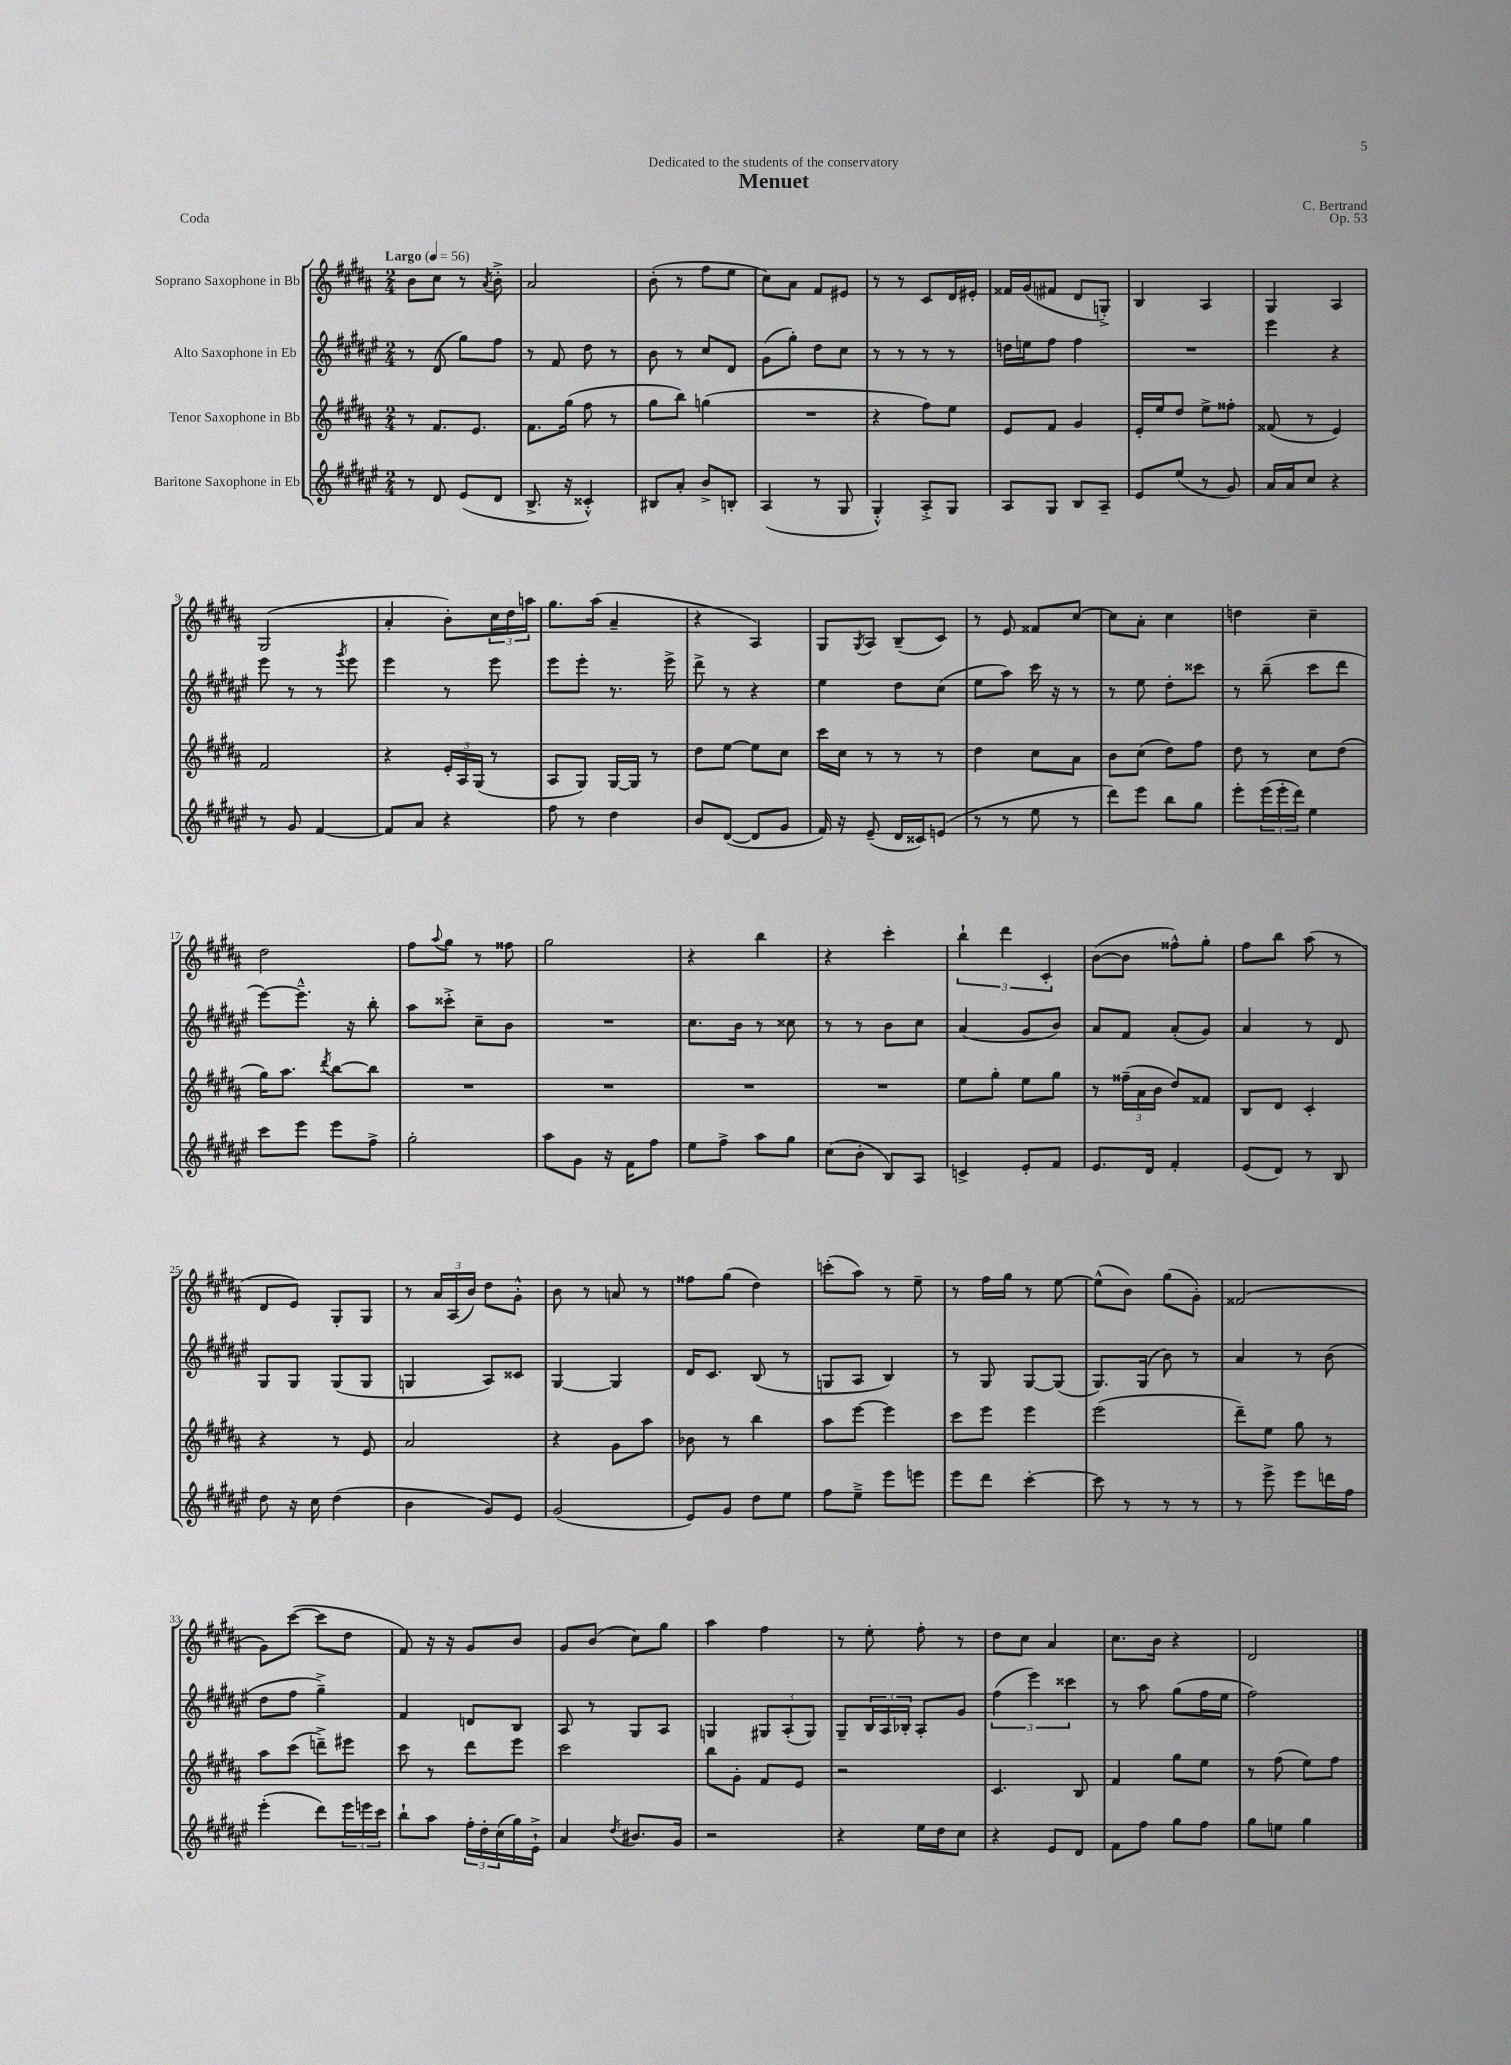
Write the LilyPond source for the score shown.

\header { title = "Menuet" composer = "C. Bertrand" dedication = "Dedicated to the students of the conservatory" opus = "Op. 53" piece = "Coda" }
<<
\new StaffGroup <<
\new Staff = "s0" \with { instrumentName = "Soprano Saxophone in Bb" } {
    \clef treble \key b \major \numericTimeSignature \time 2/4 \tempo "Largo" 4 = 56
    b'8 cis''8 r8 \acciaccatura { ais'8 } b'8-.-> |
    ais'2 |
    b'8-.( r8 fis''8 e''8 |
    cis''8) ais'8 fis'8 eis'8 |
    r8 r8 cis'8 dis'16 eis'16-. |
    fisis'16 gis'16( fis'8 dis'8 g8-.->) |
    b4 ais4 |
    gis4 ais4 |
    gis2( |
    ais'4-. b'8-.) \tuplet 3/2 { cis''16 dis''16 a''16 } |
    gis''8. ais''16( ais'4-- |
    r4 ais4) |
    gis8 \acciaccatura { gis8 } ais8 b8--( cis'8) |
    r8 e'8 fisis'8 cis''8~ |
    cis''8 ais'8-. cis''4 |
    d''4 cis''4-- |
    dis''2 |
    fis''8 \appoggiatura { ais''8 } gis''8 r8 fisis''8 |
    gis''2 |
    r4 b''4 |
    r4 cis'''4-. |
    \tuplet 3/2 { b''4-! dis'''4 cis'4-. } |
    b'8~( b'8 fisis''8-^) gis''8-. |
    fis''8 b''8 ais''8( r8 |
    dis'8 e'8) gis8-. gis8 |
    r8 \tuplet 3/2 { ais'16 ais16( b'16) } dis''8 gis'8-.-^ |
    b'8 r8 a'8 r8 |
    fisis''8 gis''8( dis''4) |
    c'''8-.( ais''8) r8 e''8-- |
    r8 fis''16 gis''16 r8 e''8~ |
    e''8-^( b'8) gis''8( gis'8-.) |
    fisis'2( |
    gis'8) cis'''8~( cis'''8 dis''8 |
    fis'8) r16 r16 gis'8 b'8 |
    gis'8 b'8( cis''8) gis''8 |
    ais''4 fis''4 |
    r8 e''8-. fis''8-. r8 |
    dis''8 cis''8 ais'4 |
    cis''8. b'16 r4 |
    dis'2 \bar "|." |
}
\new Staff = "s1" \with { instrumentName = "Alto Saxophone in Eb" } {
    \clef treble \key fis \major \numericTimeSignature \time 2/4
    r8 dis'8( gis''8) fis''8 |
    r8 fis'8 dis''8 r8 |
    b'8 r8 cis''8 dis'8 |
    gis'8( gis''8-.) dis''8 cis''8 |
    r8 r8 r8 r8 |
    d''16 e''16 fis''8 fis''4 |
    R2 |
    eis'''4 r4 |
    eis'''8 r8 r8 \acciaccatura { gis'''8 } eis'''8 |
    eis'''4 r8 eis'''8 |
    eis'''8 eis'''8-. r8. eis'''16-> |
    dis'''8-> r8 r4 |
    eis''4 dis''8 cis''8( |
    eis''8 ais''8) cis'''16 r16 r8 |
    r8 eis''8 dis''8-. cisis'''8 |
    r8 b''8--( cis'''8 dis'''8 |
    eis'''8~) eis'''8.---^ r16 b''8-. |
    ais''8 cisis'''8-.-> cis''8-- b'8 |
    R2 |
    cis''8. b'16 r8 cisis''8 |
    r8 r8 b'8 cis''8 |
    ais'4( gis'8 b'8) |
    ais'8 fis'8 ais'8-.( gis'8) |
    ais'4 r8 dis'8 |
    gis8 gis8 gis8( gis8 |
    g4 ais8) cisis'8 |
    gis4~ gis4 |
    dis'16 cis'8. b8( r8 |
    g8 ais8 b4) |
    r8 gis8 gis8~ gis8( |
    gis8.) gis16( b'8) r8 |
    ais'4 r8 b'8( |
    dis''8 fis''8 gis''4--->) |
    fis'4 d'8 b8 |
    ais8 r8 gis8 ais8 |
    g4 \tuplet 3/2 { gis8 ais8-.( gis8) } |
    gis8-- \tuplet 3/2 { b16 ais16 bes16-. } ais8-. gis'8 |
    \tuplet 3/2 { fis''4( eis'''4) cisis'''4 } |
    r8 ais''8 gis''8( fis''16 eis''16 |
    fis''2) \bar "|." |
}
\new Staff = "s2" \with { instrumentName = "Tenor Saxophone in Bb" } {
    \clef treble \key b \major \numericTimeSignature \time 2/4
    r8 fis'8. e'8. |
    fis'8. gis''16( fis''8 r8 |
    gis''8 b''8) g''4( |
    R2 |
    r4 fis''8) e''8 |
    e'8 fis'8 gis'4 |
    e'16-. e''16 dis''8 e''8-> fisis''8-. |
    fisis'8( r8 e'4) |
    fis'2 |
    r4 \tuplet 3/2 { e'16-. ais16 gis16( } r8 |
    ais8 gis8) gis16~ gis16 r8 |
    dis''8 e''8~ e''8 cis''8 |
    cis'''16 cis''16 r8 r8 r8 |
    dis''4 cis''8 ais'8 |
    b'8 cis''8( dis''8) fis''8 |
    dis''8 r8 cis''8 dis''8( |
    gis''16) ais''8. \acciaccatura { dis'''8 } b''8~ b''8 |
    R2 |
    R2 |
    R2 |
    R2 |
    e''8 gis''8-. e''8 gis''8 |
    r8 \tuplet 3/2 { fisis''16--( ais'16 b'16 } dis''8) fisis'8 |
    b8 dis'8 cis'4-. |
    r4 r8 e'8 |
    ais'2 |
    r4 gis'8 ais''8 |
    bes'8 r8 b''4 |
    ais''8 e'''8~ e'''4 |
    cis'''8 e'''8 e'''4 |
    e'''2( |
    dis'''8--) e''8 gis''8 r8 |
    ais''8 cis'''8( d'''8--->) eis'''8 |
    cis'''8 r8 dis'''8 e'''8 |
    cis'''2 |
    b''8 gis'8-. fis'8 e'8 |
    r2 |
    cis'4. b8 |
    fis'4 gis''8 e''8 |
    r8 fis''8( e''8) fis''8 \bar "|." |
}
\new Staff = "s3" \with { instrumentName = "Baritone Saxophone in Eb" } {
    \clef treble \key fis \major \numericTimeSignature \time 2/4
    r8 dis'8 eis'8( dis'8 |
    b8.-> r16 cisis'4-.-^) |
    bis8 ais'8-. b'8-> b8-. |
    ais4( r8 gis8 |
    gis4-.-^) ais8-.-> gis8 |
    ais8 gis8 b8 ais8-- |
    eis'8 eis''8( r8 gis'8) |
    ais'16 ais'16 cis''8 r4 |
    r8 gis'8 fis'4~ |
    fis'8 ais'8 r4 |
    fis''8 r8 dis''4 |
    b'8 dis'8~( dis'8 gis'8 |
    fis'16) r16 eis'8--( dis'16 cisis'16) e'8( |
    r8 r8 eis''8 r8 |
    dis'''8) eis'''8 b''8 gis''8 |
    eis'''8-. \tuplet 3/2 { eis'''16( eis'''16-. dis'''16) } eis''4 |
    cis'''8 eis'''8 eis'''8 fis''8-> |
    gis''2-. |
    ais''8 gis'8 r16 fis'16 fis''8 |
    eis''8 fis''8-> ais''8 gis''8 |
    cis''8( b'8-. b8) ais8 |
    c'4-> eis'8-. fis'8 |
    eis'8. dis'16 fis'4-. |
    eis'8( dis'8) r8 b8 |
    dis''8 r16 cis''16 dis''4( |
    b'4 gis'8) eis'8 |
    gis'2( |
    eis'8) gis'8 dis''8 eis''8 |
    fis''8 eis''8---> eis'''8 e'''8 |
    eis'''8 dis'''8 cis'''4~-. |
    cis'''8 r8 r8 r8 |
    r8 eis'''8-> eis'''8 d'''16 fis''16 |
    eis'''4-.( dis'''8) \tuplet 3/2 { eis'''16 e'''16 cis'''16 } |
    b''8-! ais''8 \tuplet 3/2 { fis''16-. dis''16-. cis''16( } gis''16) eis'16-!-> |
    ais'4 \acciaccatura { dis''8 } bis'8. gis'16 |
    r2 |
    r4 eis''16 dis''16 cis''8 |
    r4 eis'8 dis'8 |
    fis'8 fis''8 gis''8 fis''8 |
    gis''8 e''8 gis''4 \bar "|." |
}
>>
>>
